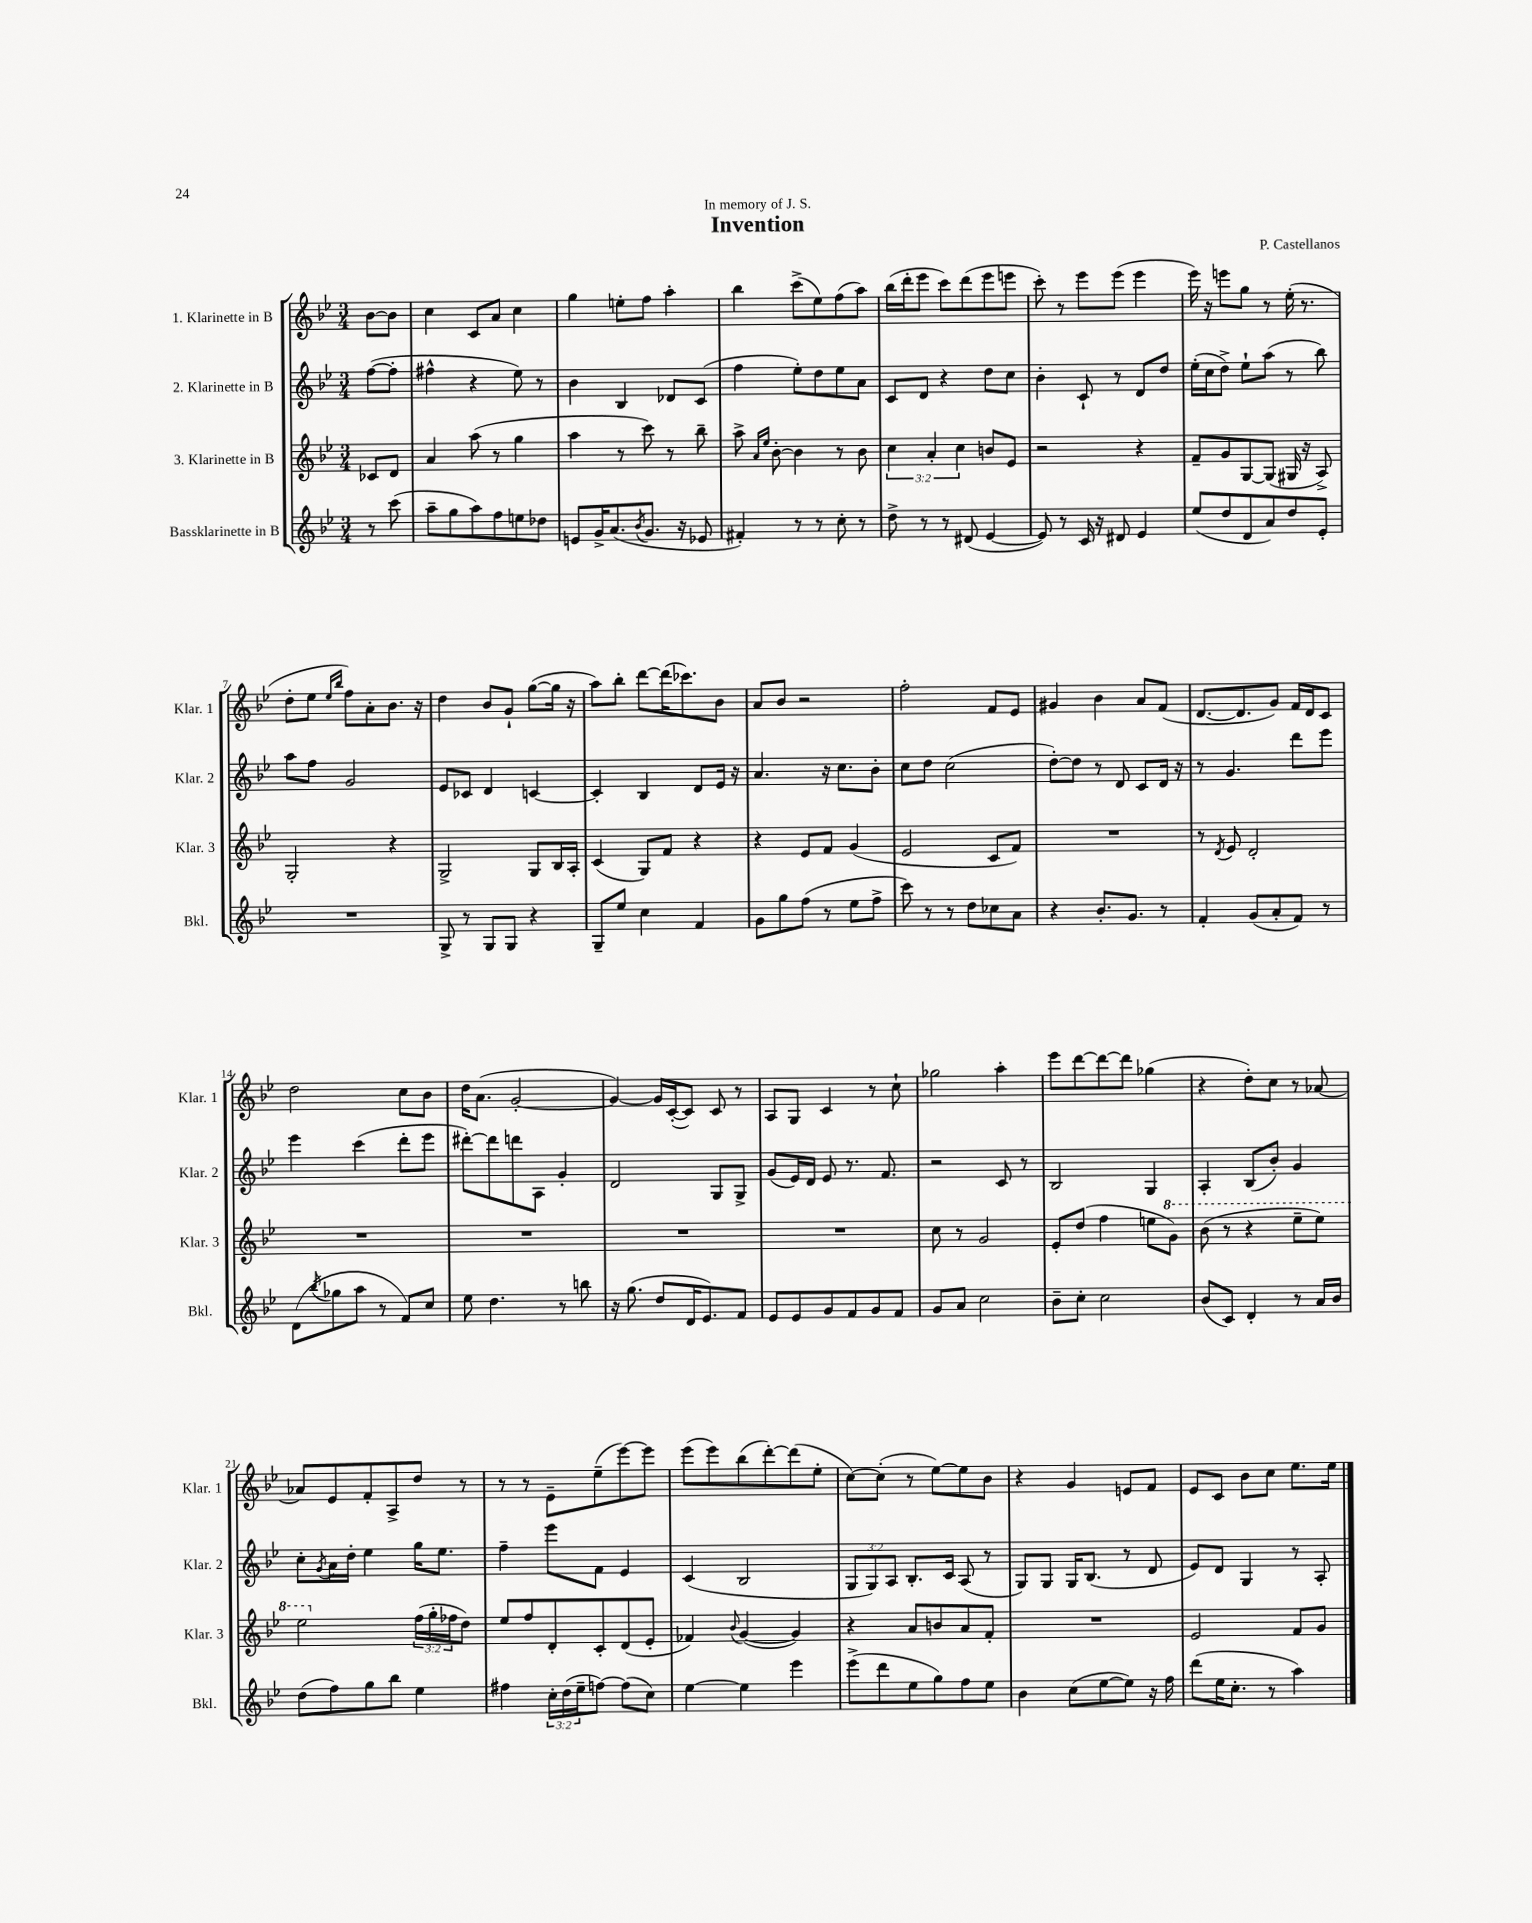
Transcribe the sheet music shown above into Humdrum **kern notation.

**kern	**kern	**kern	**kern
*staff4	*staff3	*staff2	*staff1
*clefG2	*clefG2	*clefG2	*clefG2
*k[b-e-]	*k[b-e-]	*k[b-e-]	*k[b-e-]
*M3/4	*M3/4	*M3/4	*M3/4
8r	8c-	([8ff	[8b-
(8ccc	8d	8ff']	8b-]
=	=	=	=
8aa~	4a	4ff#^^	4cc
8gg	.	.	.
8aa)	(8aa	4r	8c
8ff	8r	.	8a
8ee	4gg	8ee-)	4cc
8dd-	.	8r	.
=	=	=	=
8e	4aa	4b-	4gg
16g^	.	.	.
(8.a	.	.	.
.	8r	4B-	8ee'
8qb-	.	.	.
8.g	8ccc)	.	8ff
.	8r	8d-	4aa'
16r	.	.	.
8e-	8bb-~	(8c	.
=	=	=	=
4f#')	8aa^	4ff	4bb-
.	16qqa	.	.
.	16qqee-	.	.
.	[8b-'	.	.
8r	4b-]	8ee-')	(8ccc^
8r	.	8dd	8ee-)
8cc'	8r	8ee-	(8ff
8r	8b-	8a	8aa)
=	=	=	=
8dd^	6cc	8c	(16bb-
.	.	.	16ddd'
8r	.	8d	8eee-
.	6a'	.	.
8r	.	4r	8ccc)
.	6cc	.	.
(8d#	.	.	(8ddd
[4e-	8b	8dd	8eee-
.	8e-	8cc	8eee
=	=	=	=
8e-])	2r	4b-'	8ccc')
8r	.	.	8r
16c	.	8c`	8eee-
16r	.	.	.
8d#	.	8r	(8eee-
4e-	4r	8d	4eee-
.	.	8dd	.
=	=	=	=
(8ee-	8f~	(16ee-'	16eee-)
.	.	16cc	16r
8dd	8g	8dd^)	8eee
8d	[8G	8ee-`	8gg
8a)	(8G]	(8aa	8r
8dd	16G#	8r	(16ee-'
.	16r	.	8.r
8e-'	8A^)	8bb-)	.
=	=	=	=
2.r	2G'	8aa	8dd'
.	.	8ff	8ee-
.	.	.	16qqee-
.	.	.	16qqbb-
.	.	2g	8ff)
.	.	.	8a'
.	4r	.	8.b-
.	.	.	16r
=	=	=	=
8G^	2G^	8e-	4dd
8r	.	8c-	.
8G	.	4d	8b-
8G	.	.	8g`
4r	8G	[4c	([8gg
.	16B-	.	16gg]
.	16A'	.	16r
=	=	=	=
8G~	(4c	4c']	8aa)
8ee-	.	.	8bb-'
4cc	8G)	4B-	[8ddd
.	8f	.	(16ddd]
.	.	.	8.ccc-)
4f	4r	8d	.
.	.	16e-	8b-
.	.	16r	.
=	=	=	=
8g	4r	4.a	8a
8gg	.	.	8b-
(8ff	8e-	.	2r
8r	8f	16r	.
.	.	8.cc	.
8ee-	(4g	.	.
8ff^	.	8b-'	.
=	=	=	=
8ccc)	2e-	8cc	2ff'
8r	.	8dd	.
8r	.	(2cc	.
8dd	.	.	.
8cc-	8c	.	8f
8a	8f)	.	8e-
=	=	=	=
4r	2.r	[8dd')	4g#
.	.	8dd]	.
8.b-'	.	8r	4b-
.	.	8d	.
8.g	.	.	.
.	.	8c	8a
8r	.	16d	(8f
.	.	16r	.
=	=	=	=
4f'	8r	8r	[8.d
.	8qd	.	.
.	8e-	4.g	.
.	.	.	8.d]
(8g	2d'	.	.
8a'	.	.	8g)
8f)	.	8ddd	16f
.	.	.	16d
8r	.	8eee-	8c
=	=	=	=
(8d	2.r	4eee-	2dd
8qbb-	.	.	.
8gg-	.	.	.
8aa	.	(4ccc	.
8r	.	.	.
8f)	.	8ddd'	8cc
8cc	.	8eee-	8b-
=	=	=	=
8ee-	2.r	[8ddd#')	16dd
.	.	.	(8.a
4.dd	.	8ddd#]	.
.	.	8ddd	[2g'
.	.	8A	.
8r	.	4g'	.
8bb	.	.	.
=	=	=	=
16r	2.r	2d	4g_)
(8.gg	.	.	.
8dd	.	.	16g]
.	.	.	([16c'
16d	.	.	8c])
8.e-)	.	.	.
.	.	8G	8c
8f	.	8G^	8r
=	=	=	=
8e-	2.r	(8g	8A
8e-	.	16e-)	8G
.	.	16d	.
8g	.	8e-	4c
8f	.	8.r	.
8g	.	.	8r
.	.	8.f	.
8f	.	.	8cc`
=	=	=	=
8g	8cc	2r	2gg-
8a	8r	.	.
2cc	2g	.	.
.	.	8c	4aa'
.	.	8r	.
=	=	=	=
8b-~	8e-'	2B-	8eee-
8cc'	(8dd	.	[8ddd
2cc	4ff	.	8ddd_
.	.	.	8ddd]
.	8ee	4G	(4gg-
.	8gg)	.	.
=	=	=	=
(8b-	(8bb-	4A'	4r
8c)	8r	.	.
4d'	4r	(8B-	8dd')
.	.	8b-')	8cc
8r	8eee-~	4g	8r
16a	8eee-)	.	[8a-
16b-	.	.	.
=	=	=	=
(8dd	2eee-	8cc'	8a-]
.	.	8qg	.
8ff)	.	16a	8e-
.	.	16dd'	.
8gg	.	4ee-	8f'
8bb-	.	.	8A^
4ee-	(24ff	16gg	8dd
.	24gg'	.	.
.	.	8.ee-	.
.	24ff-	.	.
.	8dd)	.	8r
=	=	=	=
4ff#	8ee-	4ff~	8r
.	8ff	.	8r
24cc'	8d'	8eee-	8e-~
(24dd	.	.	.
24ee-~	.	.	.
[8ff)	8c'	8f	(8ee-~
(8ff]	(8d	4e-	[8eee-)
8cc)	8e-'	.	8eee-]
=	=	=	=
[4ee-	4f-)	(4c	(8eee-
.	.	.	8eee-)
.	8qqb-	.	.
4ee-]	([4g	2B-	(8bb-
.	.	.	[8ddd')
4eee-	4g])	.	(8ddd]
.	.	.	8ee-'
=	=	=	=
(8eee-^	4r	12G	[8cc)
.	.	12G)	.
8ddd	.	.	(8cc']
.	.	12A	.
8ee-	8a	8.B-'	8r
8gg)	8b	.	[8ee-)
.	.	16c	.
8ff	8a	(8A	8ee-]
8ee-	8f'	8r	8b-
=	=	=	=
4b-	2.r	8G)	4r
.	.	8G	.
(8cc	.	16G	4g
.	.	(8.B-	.
[8ee-	.	.	.
8ee-])	.	8r	8e
16r	.	8d	8f
16ff	.	.	.
=	=	=	=
(8ddd	2e-	8e-)	8e-
16ee-	.	8d	8c
8.cc'	.	.	.
.	.	4G	8b-
8r	.	.	8cc
4aa)	8f	8r	8.ee-
.	8g	8A'	.
.	.	.	16ee-
==	==	==	==
*-	*-	*-	*-
